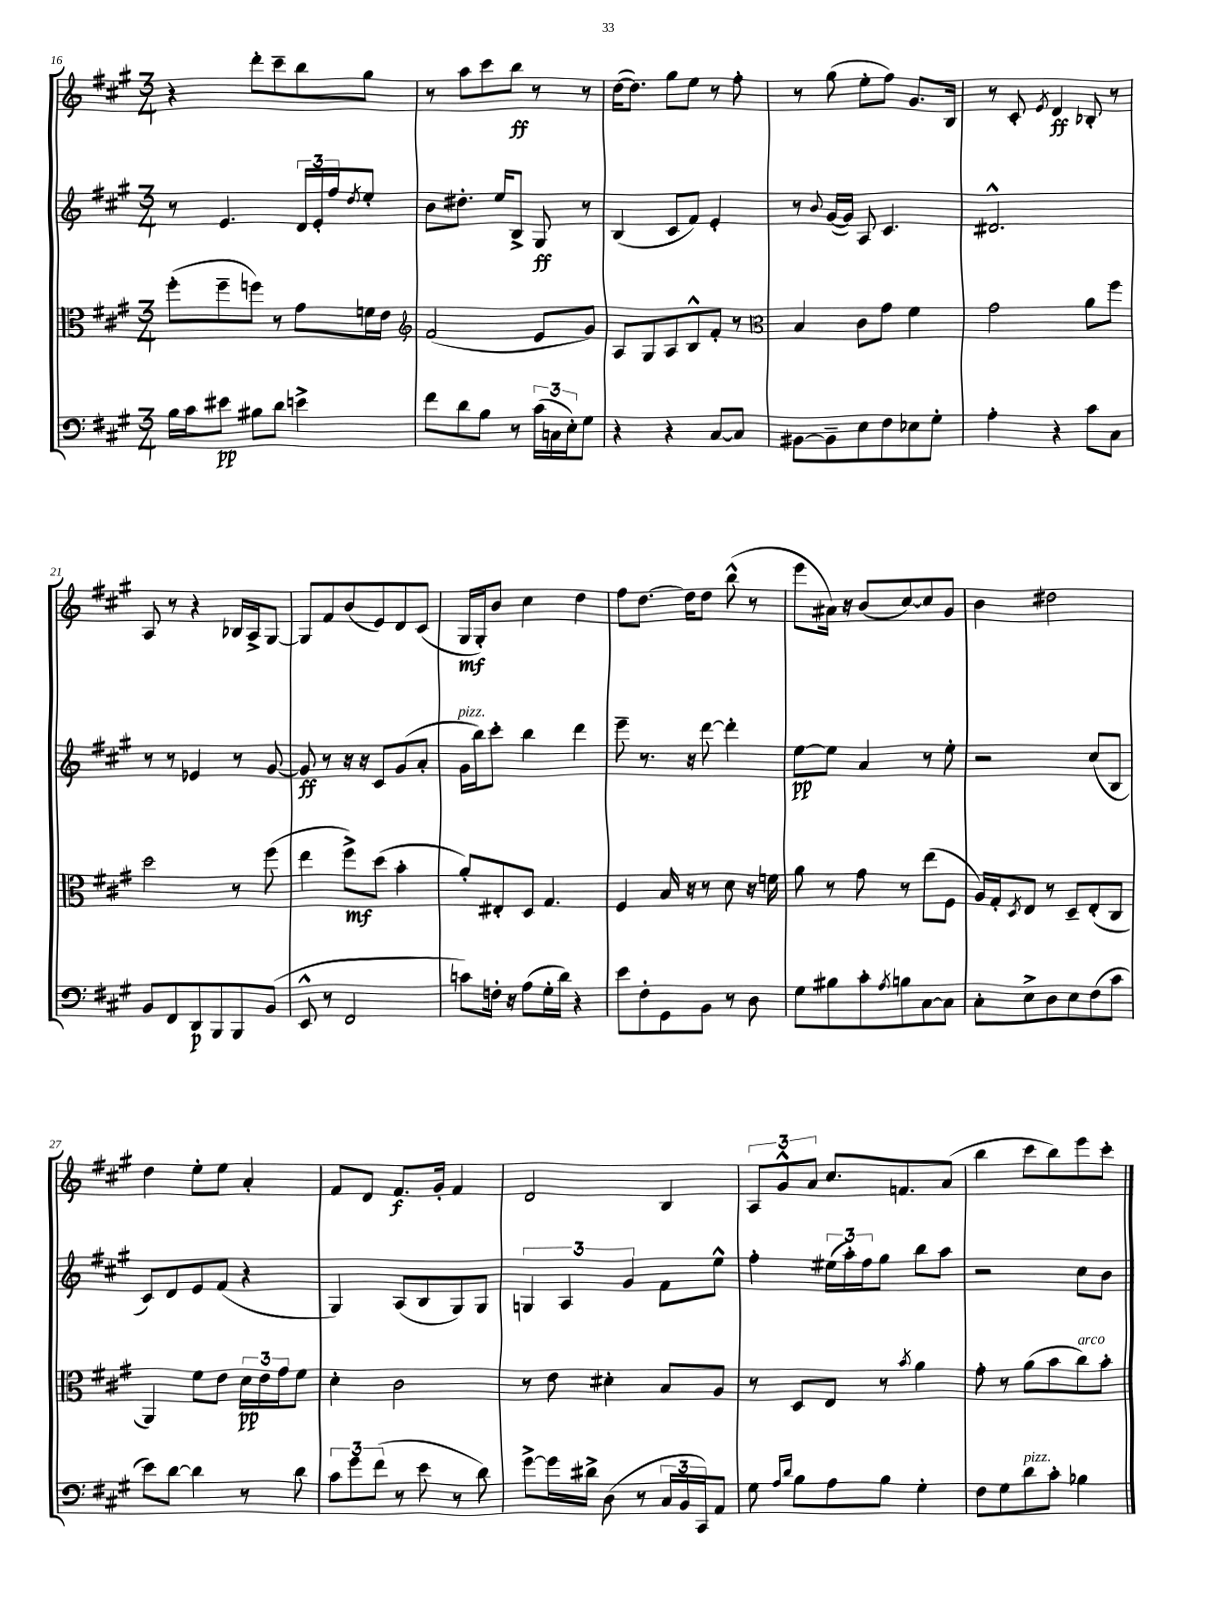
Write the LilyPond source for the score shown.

<<
\new StaffGroup <<
\new Staff = "s0" {
    \clef treble \key a \major \numericTimeSignature \time 3/4
    r4 d'''8-. cis'''8-- b''8 gis''8 |
    r8 a''8 cis'''8 b''8\ff r8 r8 |
    d''16~( d''8.) gis''8 e''8 r8 fis''8-. |
    r8 gis''8( e''8-. fis''8) gis'8. b16 |
    r8 cis'8-. \acciaccatura { e'8 } d'4\ff bes8-. r8 |
    a8 r8 r4 bes16 a16-> gis8~ |
    gis8 fis'8 b'8( e'8) d'8 cis'8( |
    gis16\mf gis16-.) b'8 cis''4 d''4 |
    fis''8 d''8.~ d''16 d''8 b''8-^( r8 |
    e'''8 ais'16) r16 b'8( cis''8~) cis''8 gis'8 |
    b'4 dis''2 |
    d''4 e''8-. e''8 a'4-. |
    fis'8 d'8 fis'8.\f gis'16-. fis'4 |
    d'2 b4 |
    \tuplet 3/2 { a8 gis'8-^ a'8 } cis''8. f'8. a'8( |
    b''4 cis'''8 b''8) e'''8 cis'''8-. \bar "|." |
}
\new Staff = "s1" {
    \clef treble \key a \major \numericTimeSignature \time 3/4
    r8 e'4. \tuplet 3/2 { d'16 e'16-. fis''16 } \acciaccatura { d''8 } e''8-. |
    b'8 dis''8.-. e''16 b8-> gis8\ff r8 |
    b4( cis'8 fis'8) e'4-. |
    r8 \appoggiatura { b'8 } gis'16~( gis'16) a8 cis'4. |
    dis'2.-^ |
    r8 r8 ees'4 r8 gis'8~ |
    gis'8\ff r8 r16 r16 cis'8 gis'8( a'8-. |
    gis'16^\markup { \italic "pizz." } b''16) cis'''8-. b''4 d'''4 |
    e'''8-- r8. r16 d'''8~ d'''4-. |
    e''8~\pp e''8 a'4 r8 e''8-. |
    r2 cis''8( b8 |
    cis'8) d'8 e'8 fis'8( r4 |
    gis4) a8( b8 gis8) gis8 |
    \tuplet 3/2 { g4 a4 gis'4 } fis'8 e''8-^ |
    fis''4-. \tuplet 3/2 { eis''16( a''16-.) fis''16 } gis''8 b''8 a''8 |
    r2 cis''8 b'8 \bar "|." |
}
\new Staff = "s2" {
    \clef alto \key a \major \numericTimeSignature \time 3/4
    fis''8-.( fis''8-- f''8) r8 gis'8 f'16 e'16 |
    \clef treble fis'2( e'8 gis'8) |
    a8 gis8 a8 b8-^ fis'8-. r8 |
    \clef alto b4 cis'8 gis'8 fis'4 |
    gis'2 a'8 fis''8 |
    d''2 r8 fis''8( |
    e''4 fis''8->\mf) d''8( b'4-. |
    a'8-.) eis8-. d8 gis4. |
    fis4 b16 r16 r8 d'8 r16 f'16 |
    a'8 r8 gis'8 r8 e''8( fis8 |
    a16) gis16-. \acciaccatura { d8 } e8 r8 d8-- e8-.( cis8 |
    a,4) fis'8 e'8 \tuplet 3/2 { d'16\pp e'16 gis'16 } fis'8 |
    d'4-. cis'2 |
    r8 e'8 dis'4-. b8 a8 |
    r8 d8 e8 r8 \acciaccatura { b'8 } a'4 |
    gis'8-. r8 a'8( b'8 cis''8^\markup { \italic "arco" }) b'8-. \bar "|." |
}
\new Staff = "s3" {
    \clef bass \key a \major \numericTimeSignature \time 3/4
    b16 cis'16 eis'8\pp bis8 d'8 e'4-> |
    fis'8 d'8 b8 r8 \tuplet 3/2 { cis'16( c16 e16-.) } gis8 |
    r4 r4 cis8~ cis8 |
    bis,8~ bis,8-- e8 fis8 ees8 gis8-. |
    a4-. r4 cis'8 cis8 |
    b,8 fis,8 d,8\p b,,8 b,,8 b,8( |
    e,8-^ r8 fis,2 |
    c'8) f16-. r16 a8( gis16-. d'16) r4 |
    e'8 fis8-. gis,8 b,8 r8 d8 |
    gis8 bis8 cis'8-. \acciaccatura { a8 } b8 cis8~ cis8 |
    cis8-. e8-> d8 e8 fis8( cis'8 |
    e'8) d'8~ d'4 r8 d'8 |
    \tuplet 3/2 { cis'8 gis'8 fis'8( } r8 e'8 r8 d'8) |
    gis'8~-> gis'16 dis'16-> d8( r8 \tuplet 3/2 { cis16 b,16 cis,16) } a,8 |
    gis8 \grace { a16 d'16 } b8 a8 b8 gis4-. |
    fis8 gis8 d'8^\markup { \italic "pizz." } cis'8-. bes4 \bar "|." |
}
>>
>>
\layout { \context { \Score currentBarNumber = #16 } }
